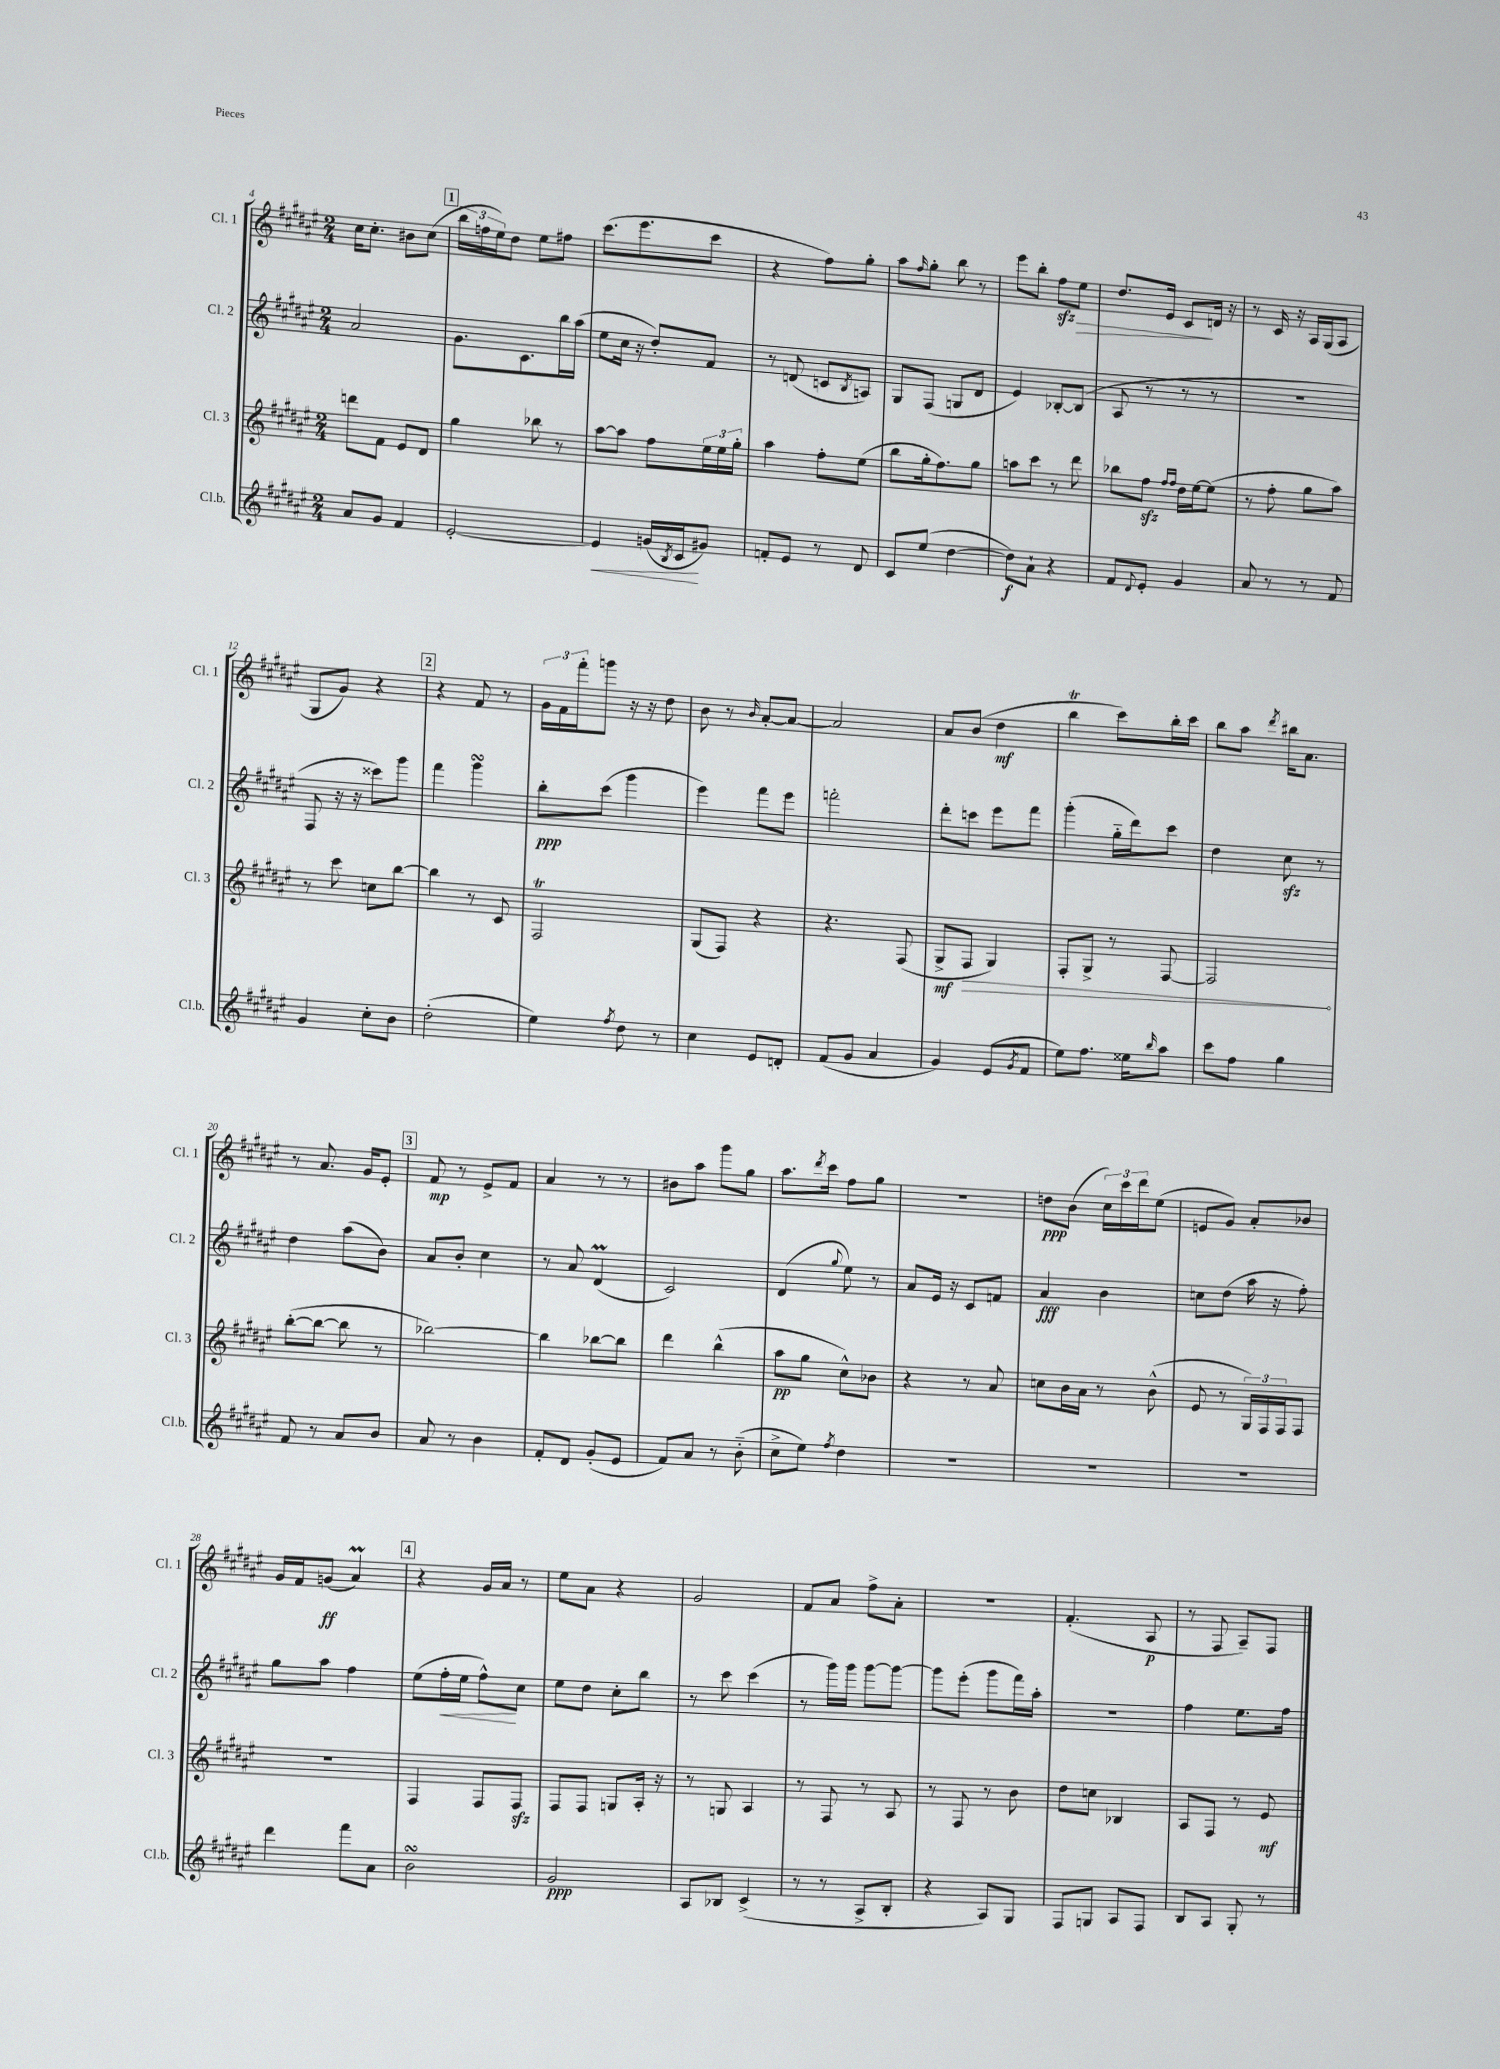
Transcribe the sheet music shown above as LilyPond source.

<<
\new StaffGroup <<
\new Staff = "s0" \with { instrumentName = "Cl. 1" shortInstrumentName = "Cl. 1" } {
    \clef treble \key fis \major \numericTimeSignature \time 2/4
    cis''16 cis''8.-. bis'8 cis''8( |
    \mark \markup { \box "1" } \tuplet 3/2 { b''16 f''16 eis''16) } dis''8 eis''8 fis''8 |
    cis'''8.( eis'''8. cis'''8 |
    r4 fis''8) gis''8-. |
    ais''8 \grace { fis''16 } gis''8-. b''8 r8 |
    eis'''8 b''8-. fis''8\sfz\> eis''8 |
    dis''8. eis'16 cis'8\! d'16 r16 |
    r8 cis'16 r16 ais16 gis16( ais8 |
    gis8 gis'8) r4 |
    \mark \markup { \box "2" } r4 fis'8 r8 |
    \tuplet 3/2 { gis'16 fis'16 fis'''16-. } g'''8 r16 r16 dis''8 |
    b'8 r8 \grace { b'16 } ais'8~-. ais'8~ |
    ais'2 |
    ais'8 b'8( dis''4\mf |
    b''4\trill cis'''8) b''16-. cis'''16 |
    b''8 ais''8 \acciaccatura { dis'''8 } bis''16 ais'8. |
    r8 ais'8. gis'16 eis'8-. |
    \mark \markup { \box "3" } fis'8\mp r8 eis'8-> fis'8 |
    ais'4 r8 r8 |
    bis'8 ais''8 gis'''8 gis''8 |
    ais''8. \acciaccatura { dis'''8 } cis'''16 fis''8 gis''8 |
    r2 |
    d''8\ppp b'8( \tuplet 3/2 { cis''16) cis'''16 dis'''16 } eis''8( |
    e'8 gis'8) ais'8-. bes'8 |
    gis'16 fis'16 g'8\ff( ais'4\prall) |
    \mark \markup { \box "4" } r4 gis'16 ais'16 r8 |
    eis''8 ais'8 r4 |
    gis'2 |
    fis'8 ais'8 fis''8-> ais'8-. |
    R2 |
    fis'4.-.( ais8\p |
    r8 fis8 ais8--) fis8 \bar "|." |
}
\new Staff = "s1" \with { instrumentName = "Cl. 2" shortInstrumentName = "Cl. 2" } {
    \clef treble \key fis \major \numericTimeSignature \time 2/4
    ais'2 |
    \mark \markup { \box "1" } gis'8. cis'8. b''16 ais''16( |
    eis''8 cis''16 r16 dis''8-.) fis'8 |
    r8 d'8( c'8 \acciaccatura { b8 } a8) |
    gis8 fis8( g8 dis'8 |
    eis'4) bes8~-. bes8( |
    ais8 r8 r8 r8 |
    R2 |
    fis8 r16 r16 cisis'''8) gis'''8 |
    \mark \markup { \box "2" } fis'''4 gis'''4\turn |
    b''8-.\ppp cis'''8( gis'''4 |
    eis'''4) fis'''8 eis'''8 |
    f'''2-. |
    dis'''8-. c'''8 eis'''8 fis'''8 |
    gis'''4-.( gis''16-_ dis'''16) cis'''8 |
    dis''4 cis''8\sfz r8 |
    dis''4 ais''8( b'8) |
    \mark \markup { \box "3" } ais'8 b'8-. cis''4 |
    r8 ais'8 dis'4\prall( |
    cis'2) |
    dis'4( \appoggiatura { gis''8 } eis''8) r8 |
    ais'8 eis'16 r16 cis'8 f'8 |
    ais'4\fff b'4 |
    c''8 dis''8( ais''16 r16 fis''8-.) |
    gis''8 ais''8 fis''4 |
    \mark \markup { \box "4" } eis''8( fis''16-.\< eis''16 fis''8-^\!) cis''8 |
    eis''8 dis''8 cis''8-. b''8 |
    r8 cis'''8 cis'''4( |
    r8 gis'''16) gis'''16 gis'''8~ gis'''8~ |
    gis'''8 eis'''8-.( gis'''8 fis'''16) ais''16-. |
    r2 |
    fis''4 eis''8. fis''16 \bar "|." |
}
\new Staff = "s2" \with { instrumentName = "Cl. 3" shortInstrumentName = "Cl. 3" } {
    \clef treble \key fis \major \numericTimeSignature \time 2/4
    d'''8 fis'8 eis'8 dis'8 |
    \mark \markup { \box "1" } gis''4 bes''8 r8 |
    ais''8~ ais''8 fis''8 \tuplet 3/2 { eis''16 eis''16 gis''16-. } |
    ais''4 fis''8-. eis''8( |
    b''8 gis''16-. fis''8.) gis''8 |
    a''8 cis'''8 r8 dis'''8 |
    bes''8 fis''8\sfz \grace { fis''16 fis''16 } dis''16 eis''16~ eis''8( |
    r8 fis''8-. gis''8 ais''8) |
    r8 cis'''8 c''8 b''8~ |
    \mark \markup { \box "2" } b''4 r8 cis'8 |
    fis2\trill |
    gis8( fis8) r4 |
    r4. fis8( |
    gis8->\mf \once \override Hairpin.circled-tip = ##t fis8\> gis4) |
    fis8-. gis8-> r8 fis8~ |
    fis2\! |
    b''8~-.( b''8~ b''8 r8 |
    \mark \markup { \box "3" } bes''2~) |
    bes''4 bes''8~ bes''8 |
    dis'''4 b''4-^( |
    ais''8\pp gis''8 cis''8-^) bes'8 |
    r4 r8 ais'8 |
    c''8 b'16 ais'16 r8 b'8-^( |
    eis'8 r8 \tuplet 3/2 { gis16) fis16 fis16 } fis8 |
    r2 |
    \mark \markup { \box "4" } fis4 fis8 fis8\sfz |
    fis8 fis8 g8 ais16-. r16 |
    r8 g8 ais4 |
    r8 fis8 r8 ais8 |
    r8 fis8 r8 b'8 |
    dis''8 c''8 bes4 |
    ais8 fis8 r8 eis'8\mf \bar "|." |
}
\new Staff = "s3" \with { instrumentName = "Cl.b." shortInstrumentName = "Cl.b." } {
    \clef treble \key fis \major \numericTimeSignature \time 2/4
    ais'8 gis'8 fis'4 |
    \mark \markup { \box "1" } eis'2~-. |
    eis'4\< g'16( \acciaccatura { b8 } cis'16\! gis'8) |
    f'8-. eis'8 r8 dis'8 |
    cis'8 eis''8( dis''4~ |
    dis''8\f) ais'8-! r4 |
    fis'8 \appoggiatura { dis'8 } eis'8-. gis'4 |
    ais'8 r8 r8 fis'8 |
    gis'4 cis''8-. b'8 |
    \mark \markup { \box "2" } dis''2-.( |
    eis''4) \acciaccatura { fis''8 } dis''8 r8 |
    cis''4 eis'8 d'8-. |
    fis'8( gis'8 ais'4 |
    gis'4) eis'8( \acciaccatura { gis'8 } fis'8 |
    eis''8) fis''8. eisis''16 \grace { b''16 } ais''8 |
    cis'''8 fis''8 gis''4 |
    fis'8 r8 ais'8 b'8 |
    \mark \markup { \box "3" } ais'8 r8 b'4 |
    fis'8-. dis'8 gis'8-.( eis'8 |
    fis'8) ais'8 r8 b'8-_( |
    cis''8-> eis''8) \acciaccatura { fis''8 } dis''4 |
    R2 |
    R2 |
    R2 |
    dis'''4 fis'''8 ais'8 |
    \mark \markup { \box "4" } b'2\turn |
    gis'2\ppp |
    ais8 bes8 cis'4->( |
    r8 r8 ais8-> b8-. |
    r4 ais8) gis8 |
    fis8 g8 ais8 fis8 |
    b8 ais8 gis8-. r8 \bar "|." |
}
>>
>>
\layout { \context { \Score currentBarNumber = #4 } }
